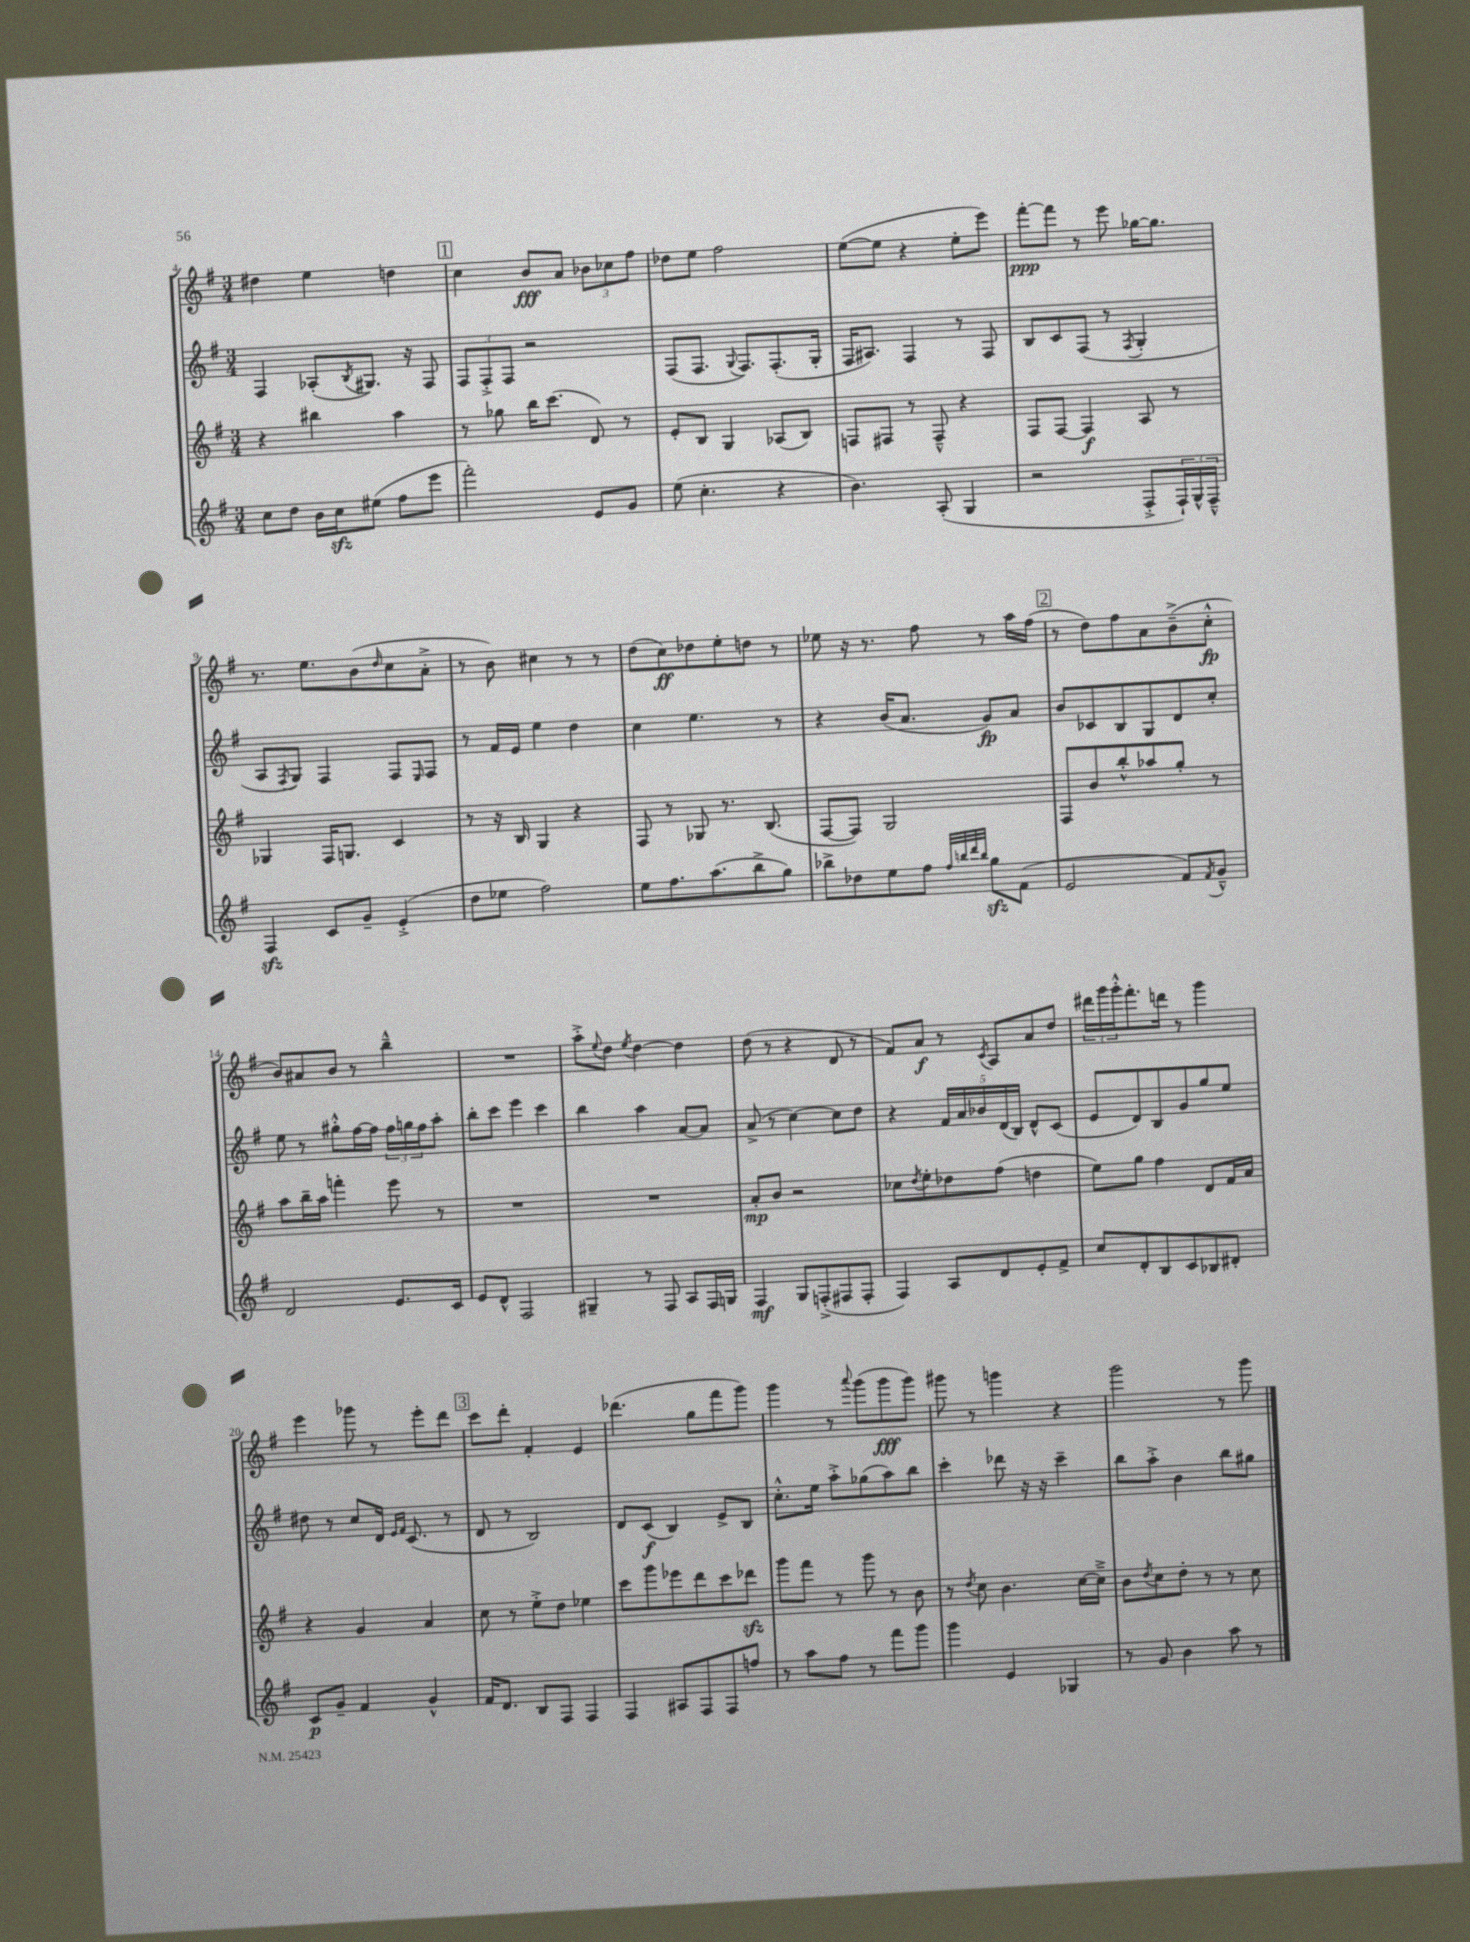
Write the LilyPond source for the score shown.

<<
\new StaffGroup <<
\new Staff = "s0" {
    \clef treble \key g \major \numericTimeSignature \time 3/4
    dis''4 e''4 d''4 |
    \mark \markup { \box "1" } c''4 b'8\fff a'8 \tuplet 3/2 { bes'8 ces''8 fis''8 } |
    des''8 e''8 fis''2 |
    e''8~( e''8 r4 e''8-. e'''8) |
    fis'''8~-.\ppp fis'''8 r8 e'''8 ges''16~ ges''8. |
    r8. e''8. b'8( \grace { d''16 } c''8 a'8-.-> |
    r8 b'8) cis''4 r8 r8 |
    d''8( c''8\ff) des''8 e''8-. d''8 r8 |
    ees''8 r16 r8. fis''8 r8 a''16 fis''16( |
    \mark \markup { \box "2" } r8 d''8) fis''8 a'8 b'8--->( c''8-.-^\fp |
    b'8) ais'8 b'8 r8 b''4---^ |
    R2. |
    a''8-.-> \appoggiatura { e''8 } d''8 \acciaccatura { e''8 } d''4~ d''4 |
    d''8( r8 r4 d'8 r8 |
    fis'8) a'8\f r8 \acciaccatura { c'8 } a8 a'8 d''8 |
    \tuplet 3/2 { dis'''16 g'''16 g'''16-.-^ } fis'''8.-. d'''16 r8 g'''4 |
    e'''4 ges'''8 r8 e'''8-. d'''8 |
    \mark \markup { \box "3" } c'''8 d'''8-. fis'4-. e'4 |
    des'''4.( g''8 fis'''8 g'''8) |
    g'''4 r8 \appoggiatura { a'''8 } g'''8( g'''8\fff g'''8) |
    gis'''8 r8 g'''4 r4 |
    g'''2 r8 g'''8 \bar "|." |
}
\new Staff = "s1" {
    \clef treble \key g \major \numericTimeSignature \time 3/4
    fis4 aes8-.( \acciaccatura { b8 } gis8.) r16 fis8 |
    \mark \markup { \box "1" } \tuplet 3/2 { fis8 fis8-.-> fis8 } r2 |
    fis8( fis8. \appoggiatura { g8 } fis8.) fis8.-.( g16-. |
    fis16 ais8.) fis4 r8 fis8 |
    b8 c'8 fis8( r8 \acciaccatura { fis8 } g4-. |
    a8 \acciaccatura { fis8 } g8) fis4 fis8 \grace { e16 } fis8 |
    r8 fis'16 e'16 e''4 d''4 |
    c''4 e''4. r8 |
    r4 b'16( a'8. g'8\fp) a'8 |
    \mark \markup { \box "2" } b'8 ces'8 b8 g8 d'8 c''8-. |
    e''8 r8 gis''8-.-^ fis''16~ fis''16 \tuplet 3/2 { fis''16 g''16 fis''16 } a''8-. |
    b''8-. c'''8 e'''4 c'''4 |
    b''4 a''4 a'8~ a'8 |
    a'8->( r8 c''4~) c''8 d''8 |
    r4 \tuplet 5/4 { fis'16 a'16 bes'16 d'16( b16) } d'8-^ c'8( |
    e'8 d'8) b8 g'8 g''8 e''8 |
    dis''8 r8 c''8 d'16 \grace { e'16 fis'16 } c'8.( r8 |
    \mark \markup { \box "3" } d'8 r8 b2) |
    d'8 c'8\f( b4) e'8-> b8 |
    c''8.-.-^ e''16 a''8-.-> ges''8( a''8) b''8 |
    c'''4-. des'''8 r16 r16 c'''4-- |
    b''8 a''8-.-> b'4 b''8 gis''8 \bar "|." |
}
\new Staff = "s2" {
    \clef treble \key g \major \numericTimeSignature \time 3/4
    r4 bis''4 a''4 |
    \mark \markup { \box "1" } r8 ges''8 b''16 c'''8.( d'8) r8 |
    e'8-. b8 g4 aes8( b8) |
    f8 fis8 r8 fis8---^ r4 |
    fis8 fis8~ fis4\f a8 r8 |
    ges4 fis16 g8. c'4 |
    r8 r16 b16 g4 r4 |
    fis8 r8 ges8 r8. b8.( |
    fis8~ fis8) g2 |
    \mark \markup { \box "2" } fis8 b'8 b''8-.-^ aes''8 g''8-. r8 |
    a''8 b''16-- a''16 f'''4-. e'''8 r8 |
    R2. |
    R2. |
    a'8-.\mp b'8 r2 |
    ces''8 \acciaccatura { d''8 } e''8-. des''8 fis''8( d''4 |
    e''8) g''8 fis''4 d'8 fis'16 a'16 |
    r4 g'4 a'4 |
    \mark \markup { \box "3" } c''8 r8 e''8-.-> d''8 ees''4 |
    c'''8 g'''8 ees'''8 d'''8 c'''8 des'''8\sfz |
    g'''8 fis'''8 r8 g'''8 r8 b'8 |
    r8 \acciaccatura { d''8 } c''8 b'4. c''16~ c''16---> |
    b'8 \acciaccatura { d''8 } c''8 d''8-. r8 r8 c''8 \bar "|." |
}
\new Staff = "s3" {
    \clef treble \key g \major \numericTimeSignature \time 3/4
    c''8 d''8 b'16 c''16\sfz eis''8( fis''8 e'''8 |
    \mark \markup { \box "1" } fis'''2-.) e'8 g'8 |
    e''8( c''4.-. r4 |
    b'4.) a8-.( g4 |
    r2 fis8-.-> \tuplet 3/2 { fis16-!) g16-^ fis16---^ } |
    fis4\sfz c'8 g'8-- e'4-.->( |
    d''8 ees''8 fis''2) |
    e''8 fis''8. a''8.( b''8-> g''8) |
    bes''8-> des''8 e''8 fis''8 \grace { fis''32 b''32 d'''32 b''32 } g''8\sfz fis'8( |
    \mark \markup { \box "2" } e'2 fis'8) \acciaccatura { fis'8 } g'8---^ |
    d'2 e'8. c'16 |
    e'8 d'8-^ fis2 |
    gis4-- r8 fis8 a8 fis16 g16 |
    fis4\mf g8 f8-.->( fis8 fis8-. |
    fis4) a8 d'8 e'8-. fis'8-> |
    c''8 d'8-. b8 c'8 bes8 dis'8-. |
    c'8\p g'8-- fis'4 g'4-^ |
    \mark \markup { \box "3" } fis'16 d'8. b8 fis8 fis4 |
    fis4 ais8 fis8 fis8 f''8 |
    r8 a''8 fis''8 r8 fis'''8 g'''8 |
    g'''4 e'4 ges4 |
    r8 g'8 b'4 a''8 r8 \bar "|." |
}
>>
>>
\layout { \context { \Score currentBarNumber = #4 } }
